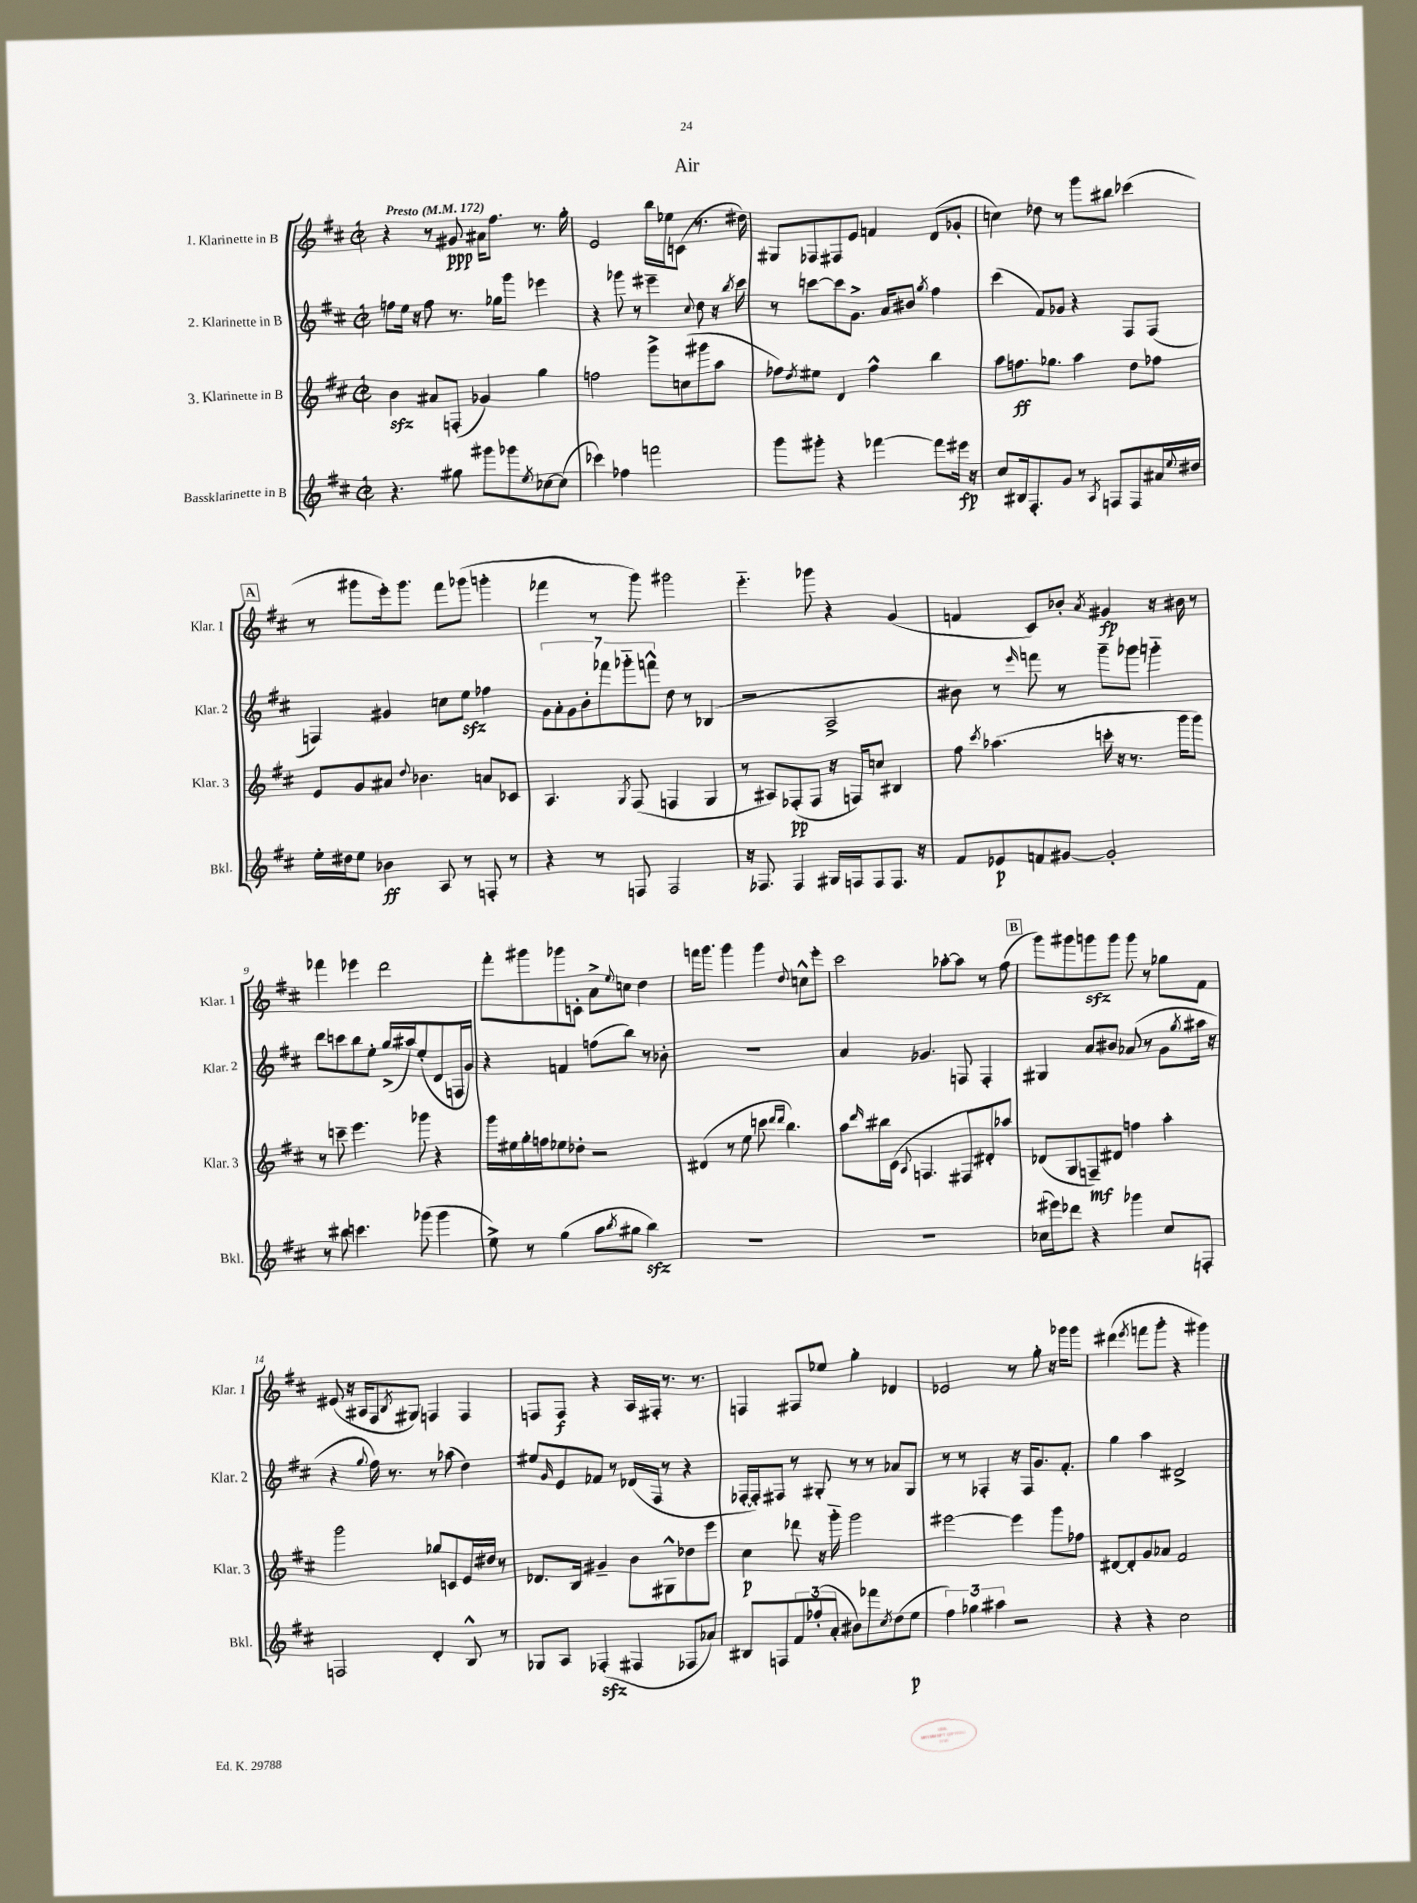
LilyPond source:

\header { title = "Air" }
<<
\new StaffGroup <<
\new Staff = "s0" \with { instrumentName = "1. Klarinette in B" shortInstrumentName = "Klar. 1" } {
    \clef treble \key d \major \defaultTimeSignature \time 2/2 \tempo "Presto" 4 = 172
    r4 r8 gis'8\ppp ais'16 fis''8. r8. g''16-. |
    e'2 b''16 ees''16 c'8( r8. dis''16) |
    gis8 fes8 fis8 e'8 f'4 d'8( ges'8-. |
    c''4) des''8 r8 g'''8 bis''8 ces'''4( |
    \mark \markup { \box "A" } r8 gis'''8 e'''16-.) gis'''8. fis'''8 ges'''8( g'''4-. |
    fes'''4 r8 g'''8) gis'''2 |
    e'''4.-_ ges'''8 r4 g'4( |
    f'4 cis'8) bes'8-. \acciaccatura { a'8 } gis'4\fp r16 bis'16 r8 |
    fes'''4 ees'''4 d'''2 |
    fis'''8-. gis'''8 ges'''8 c'8-. a'8-> \appoggiatura { e''8 } c''8 d''4 |
    f'''16 g'''8. g'''4 g'''4 \appoggiatura { d''8 } c''8-^ e'''8-. |
    cis'''2 aes''8~-. aes''8 r8 fis''8( |
    \mark \markup { \box "B" } g'''8) gis'''8 g'''8\sfz g'''8 g'''8 r8 ges''8 fis'8 |
    eis'8( r16 ais16 fis8 \acciaccatura { b8 } gis8) f4 f4 |
    f8 f8\f r4 a16 fis16-. r8. r8. |
    f4 fis8 ees''8 g''4-. des'4 |
    ees'2 r8 g''8-. r16 ges'''16 ges'''8 |
    dis'''4( \acciaccatura { e'''8 } f'''8 g'''8-. r4 gis'''4) \bar "|." |
}
\new Staff = "s1" \with { instrumentName = "2. Klarinette in B" shortInstrumentName = "Klar. 2" } {
    \clef treble \key d \major \defaultTimeSignature \time 2/2
    f''8 e''16 r16 f''8 r8. ges''16 g'''8 ees'''4 |
    r4 ges'''8 r8 eis'''4-- \appoggiatura { cis''8 } d''8 r16 \acciaccatura { b''8 } cis'''16 |
    r8 c'''8~ c'''8 g'8.-> a'16 bis'8 \acciaccatura { g''8 } fis''4 |
    cis'''4( fis'8) ges'8 r4 fis8 fis8( |
    \mark \markup { \box "A" } f4) gis'4 c''8 e''8\sfz fes''4 |
    \tuplet 7/4 { g'8 a'8-. g'8 b'8-. fes'''8 ges'''8-_ f'''8-^ } d''8 r8 bes4( |
    r2 a2-> |
    bis'8) r8 \grace { e'''16 } f'''8 r8 g'''8-- ges'''8 g'''4-_ |
    d'''8 c'''8 b''8 e''8-. g''16->( ais''16) e''8-.( d'8 f16 g'16) |
    r4 f'4 f''8( b''8) r8 bes'8-. |
    R1 |
    a'4 ges'4. f8 f4-. |
    \mark \markup { \box "B" } gis4 a'8 bis'8 aes'8( r8 g'8 \acciaccatura { g''8 } ais''16 r16 |
    r4 \appoggiatura { g''8 } fis''16) r8. r8 aes''8( d''4) |
    eis''8 \grace { g'16 } e'8 fes'8 r8 des'16( fis16 r8 r4 |
    fes16~-. fes16-.) fis8 r8 gis8-. r8 r8 aes'8 gis8 |
    r8 r8 fes4-. r16 fes16 g'8. fis'8.-. |
    g''4 a''4 dis'2-> \bar "|." |
}
\new Staff = "s2" \with { instrumentName = "3. Klarinette in B" shortInstrumentName = "Klar. 3" } {
    \clef treble \key d \major \defaultTimeSignature \time 2/2
    b'4\sfz ais'8 f8-.( ges'4) g''4 |
    f''2 g'''8-> c''8( gis'''8 a''8 |
    fes''8) \acciaccatura { d''8 } eis''8 d'4 fes''4-^ b''4 |
    a''8 f''8.\ff ges''8. a''4 d''8 fes''8 |
    \mark \markup { \box "A" } e'8 g'8 ais'8 \appoggiatura { d''8 } bes'4. a'8 ces'8 |
    a4. \acciaccatura { g8 } fis8( f4 g4 |
    r8 ais8) fes8-.\pp( fes8 r16 f16) c''8 bis4 |
    fis''8 \acciaccatura { cis'''8 } aes''4.( c'''16-. r16 r8. g'''16 g'''8) |
    r8 c'''8-- e'''4. ges'''8 r4 |
    g'''16 eis''16 g''16-. f''16 ees''8 des''8-. r2 |
    dis'4( r8 e''8 c'''8 \grace { d'''16 d'''16 } b''4.) |
    a''8 \grace { d'''16 } bis''16 cis'16( \appoggiatura { a8 } f4. fis8 dis'8-.) aes''8 |
    \mark \markup { \box "B" } des'8( g8 f8--\mf) dis'8 f''4 a''4-. |
    g'''2 ges''8 c'8 e'16 dis''16 r8 |
    des'8. b16 gis'4-- b'8 gis8-^ des''8 e'''8 |
    cis''4\p des'''8 r16 g'''16-_ g'''2 |
    eis'''2~ eis'''4 g'''8 fes''8 |
    dis'8~ dis'8-. g'8 aes'8 fis'2 \bar "|." |
}
\new Staff = "s3" \with { instrumentName = "Bassklarinette in B" shortInstrumentName = "Bkl." } {
    \clef treble \key d \major \defaultTimeSignature \time 2/2
    r4. gis''8 gis'''8 ges'''8 \acciaccatura { e''8 } ces''8~ ces''8( |
    ces'''4) fes''4 f'''2 |
    g'''8 gis'''8-. r4 fes'''4~ fes'''8 eis'''16\fp r16 |
    cis''8 bis16 fis8.-. g'8 r8 \acciaccatura { a8 } f8 f8 ais'16 \appoggiatura { e''8 } dis''16 |
    \mark \markup { \box "A" } e''16-. dis''16 e''8 bes'4\ff a8 r8 f8-. r8 |
    r4 r8 f8 f2 |
    r16 fes8. fes4 gis16 f16 f8 f8. r16 |
    fis'8 ees'8\p f'8 gis'8~ gis'2-. |
    r8 bis''8 c'''4. ges'''8( ges'''4 |
    e''8->) r8 g''4( a''8 \acciaccatura { b''8 } gis''8 b''4\sfz) |
    R1 |
    R1 |
    \mark \markup { \box "B" } ces''16( eis'''16) des'''8 r4 ges'''4 ces''8 f8-. |
    f2 d'4-. b8-^ r8 |
    ges8 a8 fes4-.\sfz( fis4 fes8 aes'8) |
    bis8 f8 \tuplet 3/2 { fis'8 fes''8-.( a'8-. } bis'8) fes'''8 \acciaccatura { cis''8 } d''8( e''8\p |
    \tuplet 3/2 { fis''4) ges''4 ais''4 } r2 |
    r4 r4 cis''2 \bar "|." |
}
>>
>>
